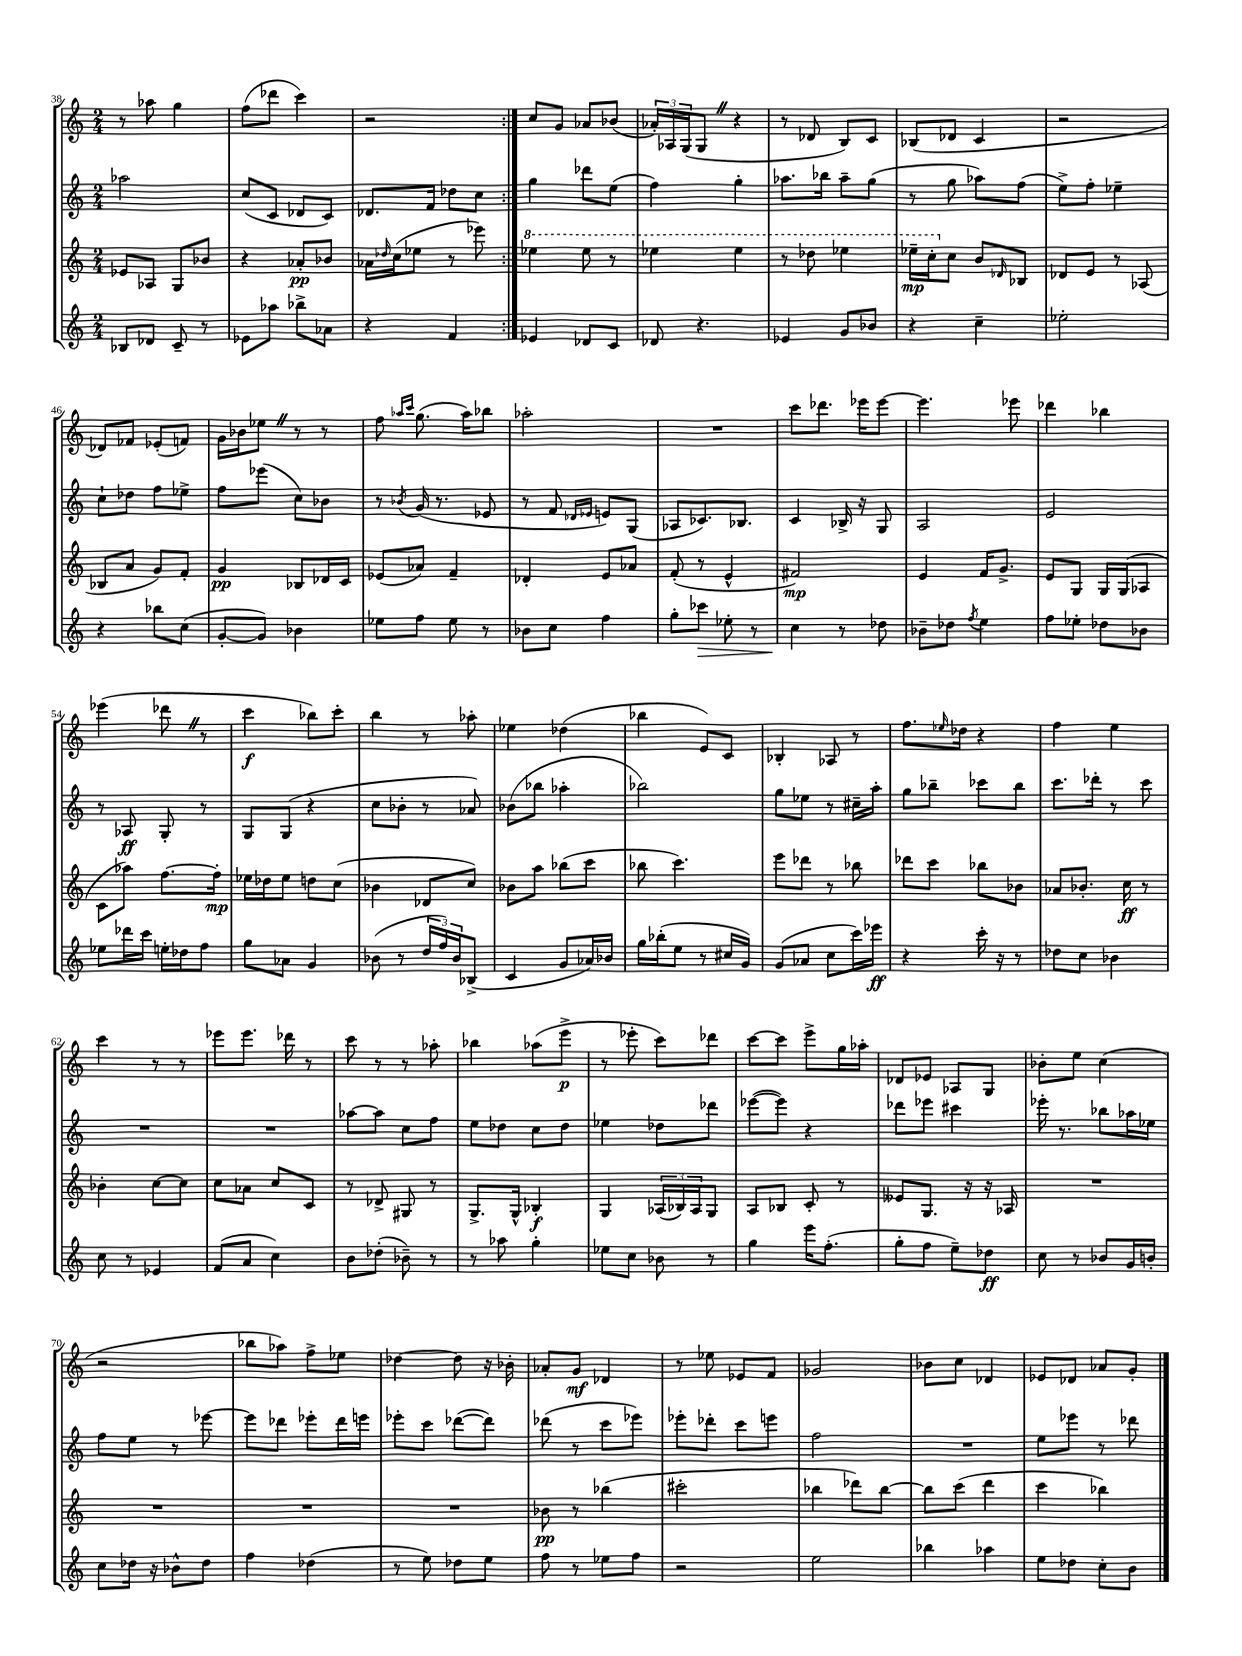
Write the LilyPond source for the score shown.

<<
\new StaffGroup <<
\new Staff = "s0" {
    \clef treble \key c \major \numericTimeSignature \time 2/4
    \repeat volta 2 { r8 aes''8 g''4 |
    f''8( des'''8 c'''4) |
    r2 | }
    c''8 g'8 aes'8 bes'8( |
    \tuplet 3/2 { aes'16-.) aes16 g16( } g8 \once \override BreathingSign.text = \markup { \musicglyph "scripts.caesura.straight" } \breathe r4 |
    r8 des'8 b8) c'8 |
    bes8( des'8 c'4 |
    r2 |
    des'8) fes'8 ees'8-.( f'8) |
    g'16 bes'16 ees''8 \once \override BreathingSign.text = \markup { \musicglyph "scripts.caesura.straight" } \breathe r8 r8 |
    f''8 \grace { aes''16 c'''16 } g''8.( aes''16) bes''8 |
    aes''2-. |
    R2 |
    c'''8 des'''8. ees'''16 ees'''8~ |
    ees'''4. ees'''8 |
    des'''4 bes''4 |
    ees'''4( des'''8 \once \override BreathingSign.text = \markup { \musicglyph "scripts.caesura.straight" } \breathe r8 |
    c'''4\f bes''8) c'''8-. |
    b''4 r8 aes''8-. |
    ees''4 des''4( |
    bes''4 e'8) c'8 |
    bes4-. aes8 r8 |
    f''8. \grace { ees''16 } des''16 r4 |
    f''4 e''4 |
    c'''4 r8 r8 |
    ees'''8 ees'''8. des'''16 r8 |
    c'''8 r8 r8 aes''8-. |
    bes''4 aes''8( e'''8->\p |
    r8 ees'''8-. c'''8) des'''8 |
    c'''8~ c'''8 e'''8-> g''16 aes''16-. |
    des'8 ees'8 aes8 g8 |
    bes'8-. e''8 c''4( |
    r2 |
    bes''8 aes''8) f''8-> ees''8 |
    des''4~ des''8 r16 bes'16-. |
    aes'8-. g'8\mf des'4 |
    r8 ees''8 ees'8 f'8 |
    ges'2 |
    bes'8 c''8 des'4 |
    ees'8 des'8 aes'8 g'8-. \bar "|." |
}
\new Staff = "s1" {
    \clef treble \key c \major \numericTimeSignature \time 2/4
    \repeat volta 2 { aes''2 |
    c''8( c'8 des'8 c'8) |
    des'8. f'16 des''8 c''8 | }
    g''4 des'''8 e''8( |
    f''4) g''4-. |
    aes''8. bes''16 aes''8-- g''8( |
    r8 g''8 aes''8) f''8( |
    e''8->) f''8-. ees''4-- |
    c''8-! des''8 f''8 ees''8-> |
    f''8 ees'''8( c''8) bes'8 |
    r8 \acciaccatura { bes'8 } g'16( r8. ees'8 |
    r8 f'8 \grace { des'16 ees'16 } e'8) g8( |
    aes8 ces'8.) bes8. |
    c'4 bes16-> r16 g8 |
    a2 |
    e'2 |
    r8 aes8\ff g8-. r8 |
    g8 g8( r4 |
    c''8 bes'8-. r8 aes'8) |
    bes'8( bes''8 aes''4-. |
    bes''2) |
    g''8 ees''8 r8 cis''16-- a''16-. |
    g''8 bes''8-- ces'''8 bes''8 |
    c'''8. des'''16-. r8 c'''8 |
    R2 |
    R2 |
    aes''8~ aes''8 c''8 f''8 |
    e''8 des''8 c''8 des''8 |
    ees''4 des''8 des'''8 |
    ees'''8~( ees'''8) r4 |
    des'''8 ees'''8 cis'''4 |
    ees'''16-. r8. bes''8 aes''16 ees''16 |
    f''8 e''8 r8 ees'''8~ |
    ees'''8 des'''8 ees'''8-. des'''16 e'''16 |
    ees'''8-. c'''8 des'''8~( des'''8) |
    des'''8( r8 c'''8 ees'''8) |
    ees'''8-. des'''8-. c'''8 e'''8 |
    f''2 |
    R2 |
    e''8 ees'''8 r8 des'''8 \bar "|." |
}
\new Staff = "s2" {
    \clef treble \key c \major \numericTimeSignature \time 2/4
    \repeat volta 2 { ees'8 aes8 g8 bes'8 |
    r4 aes'8-.\pp bes'8 |
    aes'16 \grace { des''16 } c''16( ees''8 r8 ees'''8) | }
    \ottava #1 ees'''4 ees'''8 r8 |
    ees'''4 ees'''4 |
    r8 des'''8 ees'''4 |
    ees'''16--\mp c'''16-. \ottava #0 c''8 b'8 \grace { des'16 } bes8 |
    des'8 e'8 r8 aes8( |
    bes8 a'8 g'8) f'8-. |
    g'4\pp bes8 des'16 c'16 |
    ees'8( aes'8) f'4-- |
    des'4-. e'8 aes'8 |
    f'8-.( r8 e'4-^ |
    fis'2\mp) |
    e'4 f'16 g'8.-> |
    e'8 g8 g16 g16( aes8 |
    c'8 aes''8) f''8.~ f''16-.\mp |
    ees''16 des''16 ees''8 d''8 c''8( |
    bes'4 des'8 c''8) |
    bes'8 a''8 bes''8( c'''8 |
    bes''8 c'''4.) |
    e'''8 des'''8 r8 bes''8 |
    des'''8 c'''8 bes''8 bes'8 |
    aes'8 bes'8.-. c''16\ff r8 |
    bes'4-. c''8~ c''8 |
    c''8 aes'8 c''8 c'8 |
    r8 des'8-> gis8 r8 |
    g8.-> g16-^ bes4-.\f |
    g4 \tuplet 3/2 { aes16( bes16) aes16 } g8 |
    a8 bes8 c'8-. r8 |
    eeses'8 g8. r16 r16 aes16 |
    R2 |
    R2 |
    R2 |
    R2 |
    bes'8\pp r8 bes''4( |
    cis'''2-. |
    bes''4 des'''8) bes''8~ |
    bes''8 c'''8( d'''4 |
    c'''4 bes''4) \bar "|." |
}
\new Staff = "s3" {
    \clef treble \key c \major \numericTimeSignature \time 2/4
    \repeat volta 2 { bes8 des'8 c'8-- r8 |
    ees'8 aes''8 bes''8-> aes'8 |
    r4 f'4 | }
    ees'4 des'8 c'8 |
    des'8 r4. |
    ees'4 g'8 bes'8 |
    r4 c''4-- |
    ees''2-. |
    r4 bes''8 c''8( |
    g'8~-. g'8) bes'4 |
    ees''8 f''8 ees''8 r8 |
    bes'8 c''8 f''4 |
    g''8-. ces'''8\> ees''8-. r8 |
    c''4\! r8 des''8 |
    bes'8-- des''8 \acciaccatura { f''8 } e''4 |
    f''8 ees''8-. des''8 bes'8 |
    ees''8 des'''16 c'''16 e''16-. des''16 f''8 |
    g''8 aes'8 g'4 |
    bes'8( r8 \tuplet 3/2 { d''16 f''16) bes'16 } bes8->( |
    c'4 g'8 aes'16) bes'16 |
    g''16 bes''16-.( e''8 r8 cis''16 g'16) |
    g'8( aes'8 c''8 c'''16) ees'''16\ff |
    r4 c'''16-. r16 r8 |
    des''8 c''8 bes'4 |
    c''8 r8 ees'4 |
    f'8( a'8 c''4) |
    b'8 des''8-.( bes'8--) r8 |
    r8 aes''8 g''4-. |
    ees''8 c''8 bes'8 r8 |
    g''4 e'''16 f''8.-.( |
    g''8-. f''8 e''8--) des''8\ff |
    c''8 r8 bes'8 g'16 b'16-. |
    c''8 des''16 r16 bes'8-^ des''8 |
    f''4 des''4( |
    r8 e''8) des''8 e''8 |
    f''8 r8 ees''8 f''8 |
    r2 |
    e''2 |
    bes''4 aes''4 |
    e''8 des''8 c''8-. b'8 \bar "|." |
}
>>
>>
\layout { \context { \Score currentBarNumber = #38 } }
